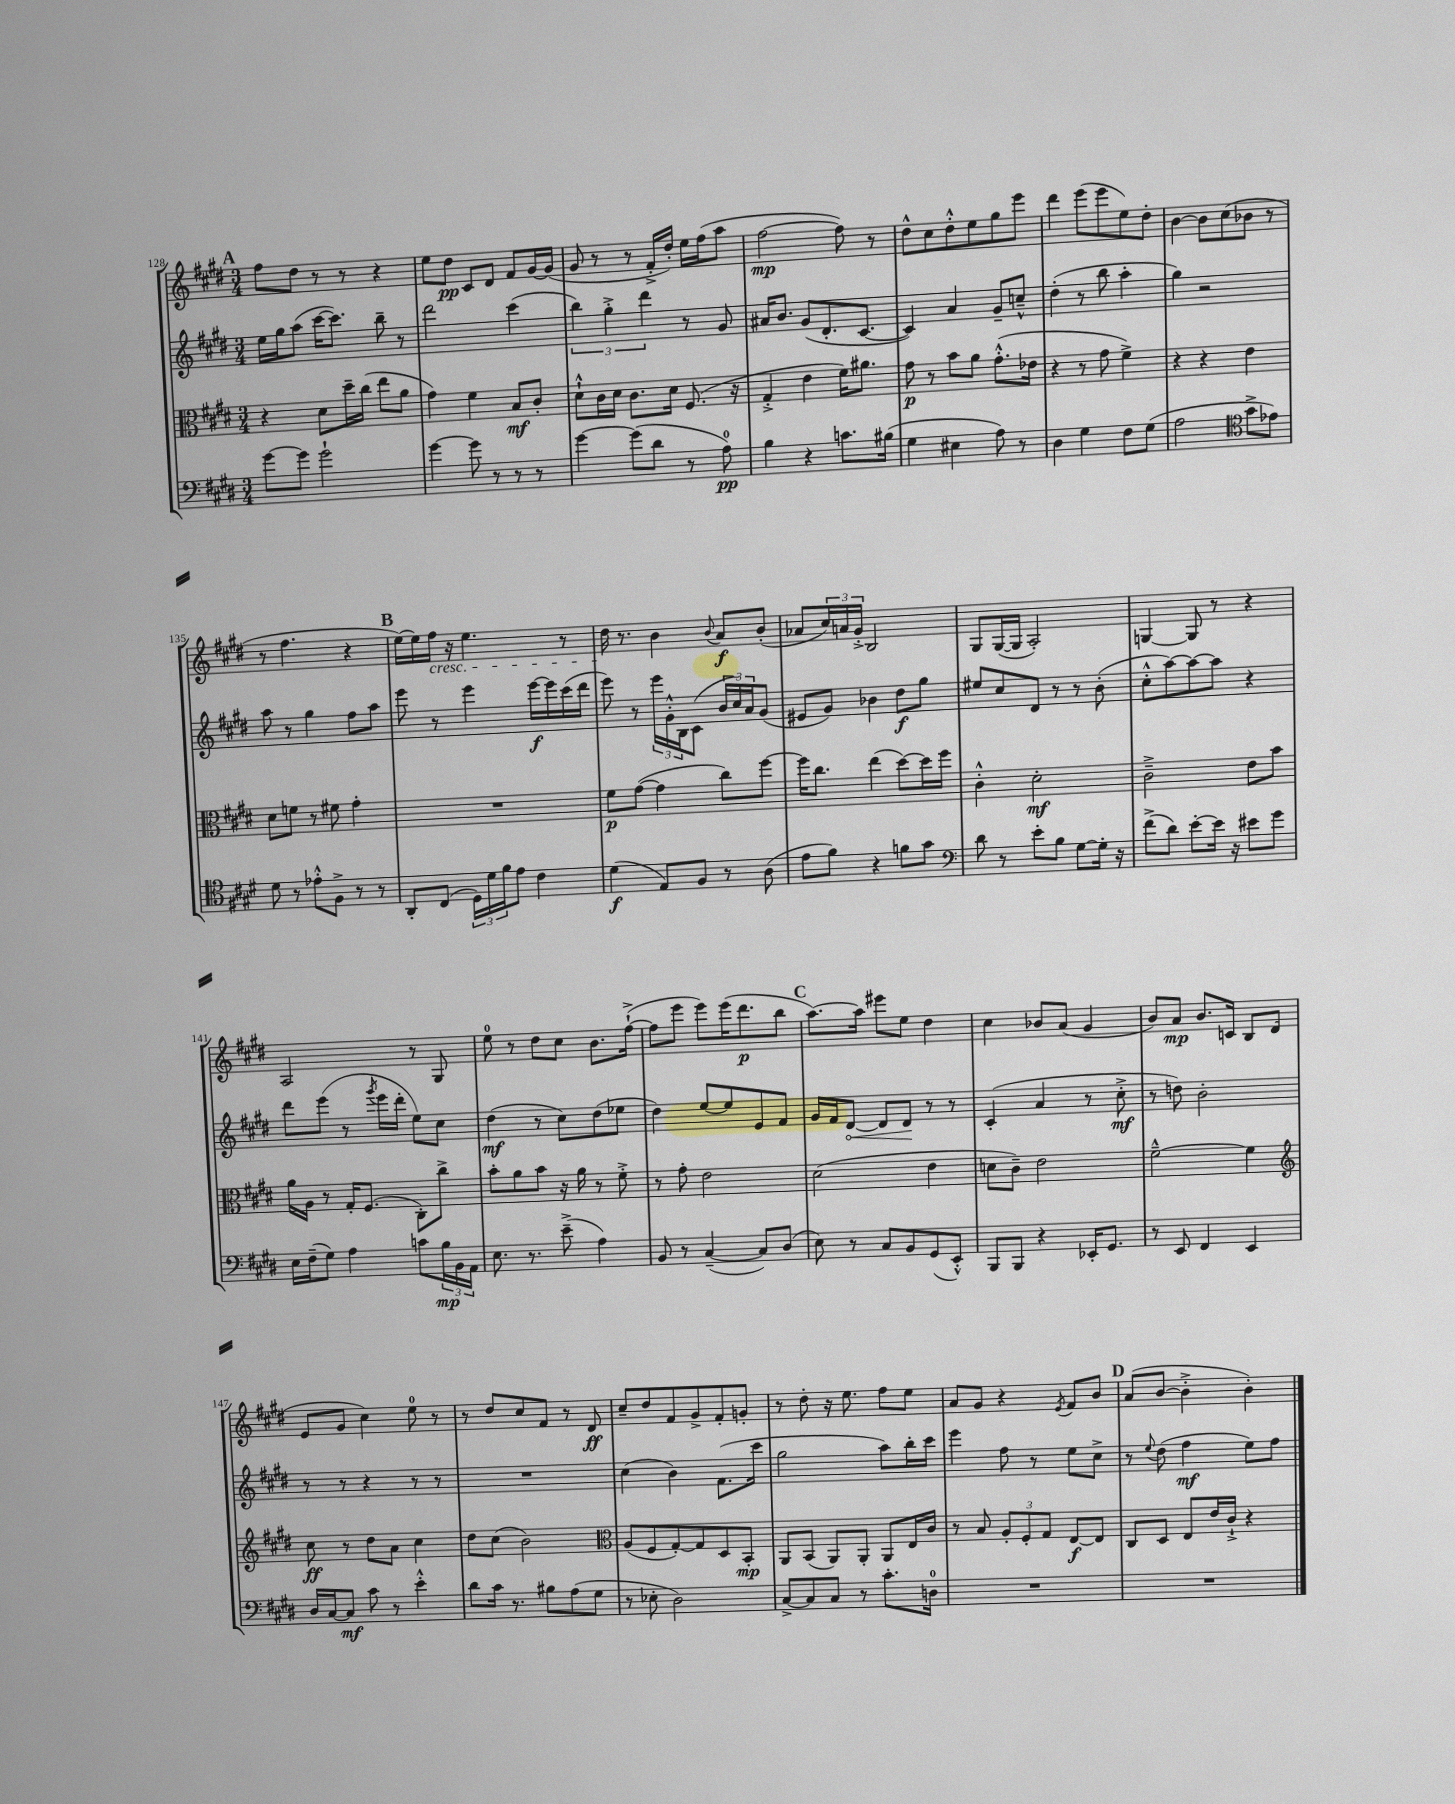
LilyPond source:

<<
\new StaffGroup <<
\new Staff = "s0" {
    \clef treble \key e \major \numericTimeSignature \time 3/4
    \mark \markup { \bold "A" } fis''8 dis''8 r8 r8 r4 |
    e''8 dis''8\pp cis'8 dis'8 fis'8 gis'16~ gis'16( |
    gis'8 r8 r8 fis'16-.-> dis''16-.) e''16 fis''16( a''8 |
    fis''2~\mp fis''8) r8 |
    dis''8-^ cis''8 dis''8-.-^ e''8 gis''8 e'''8 |
    dis'''4 e'''8( e'''8 e''8) dis''8-. |
    b'4~ b'8 cis''8( bes'8 r8 |
    r8 fis''4. r4 |
    \mark \markup { \bold "B" } e''16~) e''16 fis''16\cresc r16 e''4. r8 |
    dis''16\! r8. b'4 \appoggiatura { b'8 } a'8\f b'8-.( |
    aes'8 \tuplet 3/2 { cis''16) a'16 gis'16-.-> } b2 |
    gis8 gis16~( gis16 a2-.) |
    g4~ g8 r8 r4 |
    a2 r8 gis8 |
    e''8-0 r8 dis''8 cis''8 b'8. fis''16~-!->( |
    fis''8 e'''8 e'''8) e'''16( dis'''8.\p b''8 |
    \mark \markup { \bold "C" } a''8.~) a''16 eis'''8 e''8 dis''4 |
    cis''4 bes'8 a'8( gis'4 |
    b'8) a'8\mp b'8. c'16 b8 dis'8( |
    e'8 gis'8 cis''4) e''8-0 r8 |
    r8 dis''8 cis''8 fis'8 r8 dis'8\ff |
    cis''8-- dis''8 fis'8 gis'8-> fis'8-. g'8-. |
    r8 dis''8-. r16 e''8. fis''8 e''8 |
    a'8 gis'8 r4 \acciaccatura { e'8 } fis'8 b'8 |
    \mark \markup { \bold "D" } a'8( b'8~ b'4-.-> b'4-.) \bar "|." |
}
\new Staff = "s1" {
    \clef treble \key e \major \numericTimeSignature \time 3/4
    \mark \markup { \bold "A" } e''16 gis''16 a''8( cis'''16~ cis'''8.) b''8-- r8 |
    dis'''2 cis'''4( |
    \tuplet 3/2 { b''4) gis''4-.-> dis'''4 } r8 gis'8 |
    ais'16 b'8. gis'8( dis'8.-. cis'8.~ |
    cis'4) a'4 gis'8-- c''8---^ |
    dis''4-.( r8 b''8 a''4-. |
    gis''4) r2 |
    a''8 r8 gis''4 fis''8 a''8 |
    \mark \markup { \bold "B" } e'''8 r8 e'''4 e'''16~\f e'''16 cis'''16( dis'''16 |
    e'''8) r8 \tuplet 3/2 { e'''16 gis'16-.-^ b16 } cis'8( \tuplet 3/2 { b'16 cis''16) a'16 } gis'8( |
    eis'8 gis'8) bes'4 dis''8\f gis''8 |
    eis''8 cis''8 dis'8 r8 r8 b'8-.( |
    cis''8-.-^ a''8~) a''8~ a''8 r4 |
    dis'''8 e'''8( r8 \acciaccatura { gis'''8 } e'''16 dis'''16-. e''8) cis''8 |
    dis''4\mf( r8 cis''8) dis''8( ees''8 |
    dis''4) e''8~ e''8 e'8 fis'8 |
    \mark \markup { \bold "C" } gis'16 fis'16 \once \override Hairpin.circled-tip = ##t dis'8~\< dis'8 dis'8\! r8 r8 |
    cis'4-.( a'4 r8 cis''8-.->\mf |
    r8 d''8) b'2-. |
    r8 r8 r4 r8 r8 |
    R2. |
    cis''4( b'4) fis'8.( cis'''16 |
    gis''2 a''8) b''16-. cis'''16 |
    e'''4 fis''8 r8 e''8 cis''8-> |
    \mark \markup { \bold "D" } r8 \appoggiatura { e''8 } dis''8( fis''4\mf e''8) fis''8 \bar "|." |
}
\new Staff = "s2" {
    \clef alto \key e \major \numericTimeSignature \time 3/4
    \mark \markup { \bold "A" } r4 dis'8 dis''16-- cis''16( e''8 a'8 |
    gis'4) fis'4 b8\mf cis'8-. |
    dis'8-!-^ cis'16 dis'16 cis'8. dis'16 fis8.( r16 |
    gis4-.-> e'4 fis'16) ais'8. |
    gis'8\p r8 b'8 a'8 gis'8.-.-^( ees'16 |
    r4 r8 gis'8 fis'4->) |
    r4 r4 e'4 |
    dis'8 f'8 r8 fis'8 gis'4-. |
    \mark \markup { \bold "B" } R2. |
    fis'8\p gis'8~( gis'4 cis''8) fis''8~ |
    fis''16 cis''8. e''4( dis''8~) dis''16 fis''16 |
    cis'4-.-^ dis'2-.\mf |
    cis'2---> e'8 b'8 |
    a'16 a16 r8 gis16-. fis8.( cis8-.) cis''8-> |
    b'8-. a'8 b'8 r16 a'16 r8 fis'8-.-> |
    r8 gis'8-. e'2 |
    \mark \markup { \bold "C" } dis'2( e'4 |
    d'8 cis'8--) e'2 |
    fis'2~---^ fis'4 |
    \clef treble cis''8\ff r8 dis''8 a'8 cis''4 |
    dis''8 cis''8( b'2) |
    \clef alto a8( fis8 gis8~-.) gis8 dis8 b,8-.\mp |
    a,8 b,8( a,8) a,8-. a,8 e16 cis'16 |
    r8 b8 \tuplet 3/2 { a8-. fis8-. gis8 } e8~\f e8 |
    \mark \markup { \bold "D" } cis8 dis8 e8 e'16 cis'16-!-> r4 \bar "|." |
}
\new Staff = "s3" {
    \clef bass \key e \major \numericTimeSignature \time 3/4
    \mark \markup { \bold "A" } gis'8~ gis'8 gis'2-! |
    gis'4~ gis'8 r8 r8 r8 |
    gis'4~ gis'8( dis'8 r8 a8-0\pp) |
    b4 r4 c'8. bis16( |
    gis4 eis4 a8) r8 |
    dis4 gis4 fis8 gis8( |
    a2 \clef tenor gis'8-> ees'8) |
    dis'8 r8 ees'8-.-^ fis8-> r8 r8 |
    \mark \markup { \bold "B" } a,8-. cis8( \tuplet 3/2 { dis16) dis'16 fis'16 } e'8 cis'4 |
    dis'4\f( e8) fis8 r8 a8( |
    e'8 fis'8) r4 f'8 gis'8 |
    \clef bass dis'8 r8 e'8-. b8 gis8~ gis16-. r16 |
    fis'8->( dis'8) e'8~-. e'16 r16 eis'8 gis'8 |
    e16 fis16--( gis8) a4 c'8 \tuplet 3/2 { b16\mp b,16 a,16 } |
    e8. r8. e'8--->( a4) |
    b,8 r8 cis4~--( cis8) dis8( |
    \mark \markup { \bold "C" } e8) r8 cis8 b,8 gis,8( e,8-.-^) |
    b,,8 b,,8 r4 ees,16-. gis,8. |
    r8 e,8 fis,4 e,4 |
    dis16 cis16~ cis8\mf cis'8 r8 e'4-.-^ |
    dis'8 cis'16 r8. bis8 a8( gis8 |
    r8 ees8-. dis2) |
    cis8~-> cis8 cis8 r8 cis'8.-. d16-0 |
    R2. |
    \mark \markup { \bold "D" } R2. \bar "|." |
}
>>
>>
\layout { \context { \Score currentBarNumber = #128 } }
